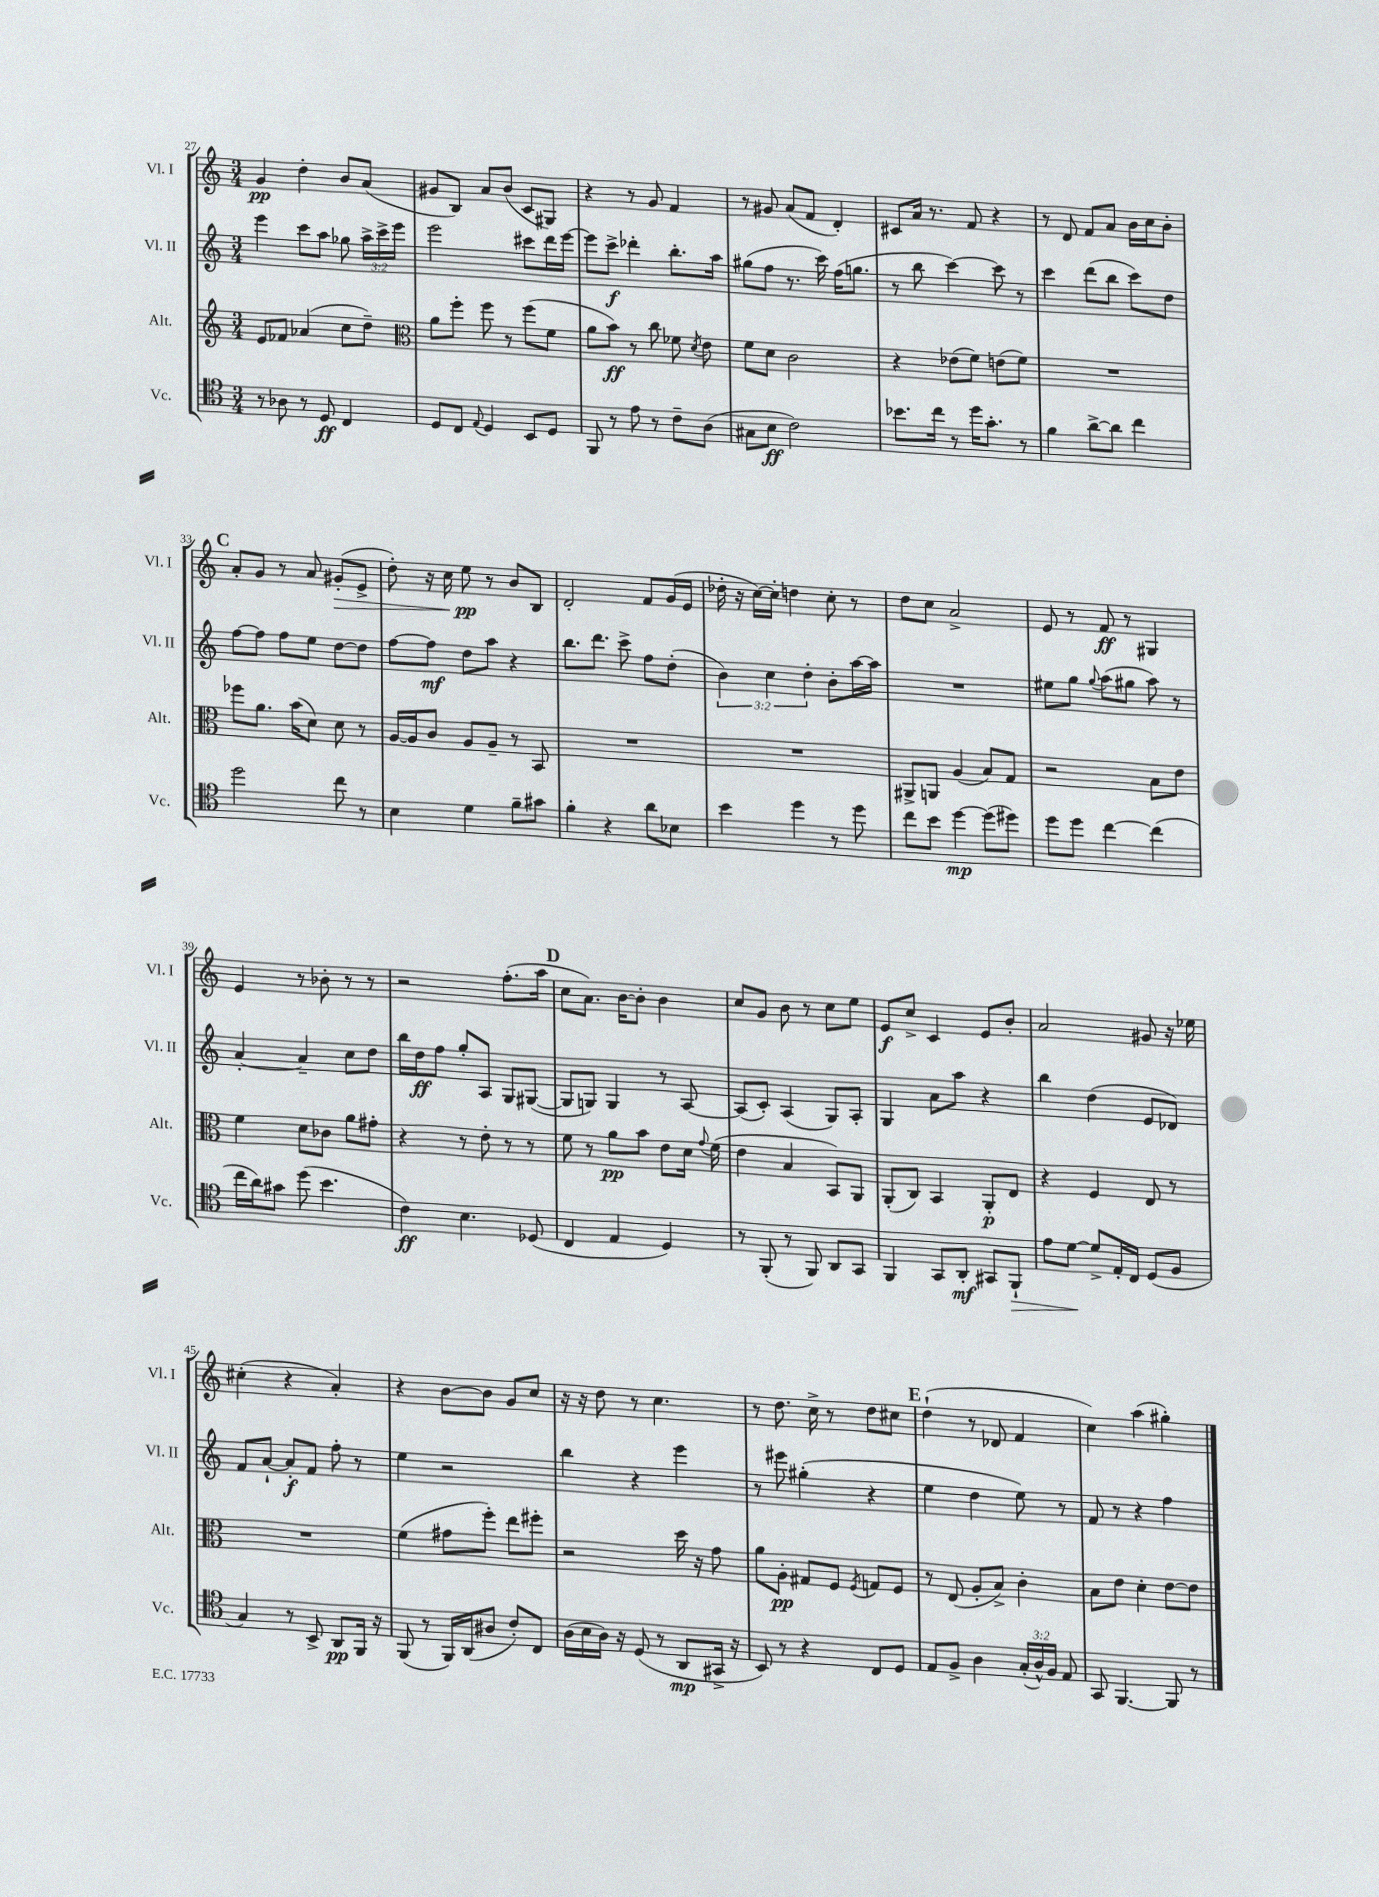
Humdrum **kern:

**kern	**kern	**kern	**kern
*staff4	*staff3	*staff2	*staff1
*clefC4	*clefG2	*clefG2	*clefG2
*k[]	*k[]	*k[]	*k[]
*M3/4	*M3/4	*M3/4	*M3/4
8r	8e/L	4eee\	4g/
8A-\	8f-/J	.	.
8r	(4a-/	8ccc\L	4dd'\
8D/	.	8aa\J	.
4C/	8cc\L	8gg-\	8b/L
.	8dd~\J)	24aa^\LL	(8a/J
.	.	24ccc^\	.
.	.	24eee\JJ	.
=	=	=	=
*	*clefC3	*	*
8D/L	8a\L	2eee\	8g#/L
8C/J	8ff'\J	.	8B/J)
8qqE/	.	.	.
4D/	8ff\	.	8a/L
.	8r	.	(8b/J
8BB/L	(8ff\L	8ccc#\L	8c/L
8D/J	8f\J	16ddd\L	8G#/J)
.	.	[16eee\JJ	.
=	=	=	=
8FF/	8a\L	8eee\]L	4r
8r	8b\J)	8ccc^\J	.
8e\	8r	4ddd-'\	8r
8r	8cc\	.	8g/
8c~\L	8f-\	8.bb'\L	4f/
.	8qd/	.	.
(8A\J	8e\	.	.
.	.	16aa\Jk	.
=	=	=	=
8G#\L	8f\L	(8gg#\L	8r
8B\J	8d\J	8ff\J	8g#/
2c\)	2c\	8.r	(8a/L
.	.	.	8f/J
.	.	16ccc\)	.
.	.	(16ff\LK	4d'/)
.	.	8.gg\J	.
=	=	=	=
8.b-\L	4r	8r	8c#/L
.	.	8bb\	16a/Jk
16cc\Jk	.	.	8.r
8r	(8e-\L	[4ccc\)	.
16dd\LK	8f\J)	.	8f/
8.g'\J	.	.	.
.	(8e\L	8ccc\]	4r
8r	8f\J)	8r	.
=	=	=	=
4f\	2.r	4ccc\	8r
.	.	.	8d/
[8a^\L	.	(8ddd\L	8f/L
8a\]J	.	8bb\J	8a/J
4cc\	.	8ccc\L)	16b\LL
.	.	.	16cc\J
.	.	8dd\J	8b'\J
=	=	=	=
2dd\	8ff-\L	[8ff\L	8a'/L
.	8.a\J	8ff\]J	8g/J
.	.	8ff\L	8r
.	(16b\LK	.	.
.	8d\J)	8ee\J	8a/
8cc\	8d\	[8dd\L	(8g#'/L
8r	8r	8dd\]J	8e^/J
=	=	=	=
4B\	[16A/LL	[8ff\L	8dd'\)
.	16A/]J	.	.
.	8c/J	8ff\]J	16r
.	.	.	16cc\
4d\	8A/L	8dd\L	8ee\
.	8A~/J	8aa\J	8r
8f~\L	8r	4r	8b/L
8g#\J	8BB/	.	8B/J
=	=	=	=
4f'\	2.r	8.bb\L	2d'/
.	.	8.ddd\J	.
4r	.	.	.
.	.	8ccc^\	.
8a\L	.	8ff\L	8f/L
8B-\J	.	(8dd'\J	(16g/L
.	.	.	16e/JJ
=	=	=	=
4b\	2.r	6b\)	16dd-'\
.	.	.	16r
.	.	.	[16cc\LL)
.	.	6cc\	.
.	.	.	16cc'\]JJ
4dd\	.	.	4dd\
.	.	6dd'\	.
8r	.	8b'\L	8cc'\
8dd\	.	[16aa\L	8r
.	.	16aa\]JJ	.
=	=	=	=
8cc\L	8AA#^/L	2.r	8dd\L
8b\J	8AA/J	.	8cc\J
[4dd\	(4A/	.	2a^/
(8dd\]L	8B/L)	.	.
8dd#\J)	8G/J	.	.
=	=	=	=
8dd\L	2r	8ee#\L	8e/
8dd\J	.	8gg\J	8r
.	.	8qqgg/	.
[4cc\	.	(8aa\L	8f/
.	.	8gg#\J	8r
(4cc\]	8B\L	8aa\)	4G#/
.	8e\J	8r	.
=	=	=	=
16cc\LL	4f\	[4a'/	4e/
16a\J)	.	.	.
8g#\J	.	.	.
(8dd\	8d\L	4a~/]	8r
4.b\	8c-\J	.	8b-'\
.	8a\L	8cc\L	8r
.	8g#'\J	8dd\J	8r
=	=	=	=
4c\)	4r	16bb\LL	2r
.	.	16dd\J	.
.	.	8ff\J	.
4.B\	8r	8gg'/L	.
.	8e'\	8A/J	.
.	8r	8G/L	(8.ff'\L
(8D-/	8r	([8G#/J	.
.	.	.	16aa\Jk
=	=	=	=
4C/	8f\	8G#/]L	8cc\L
.	8r	8G/J)	8.a\J)
4E/	8a\L	4G/	.
.	.	.	[16b\LK
.	8b\J	.	8b'\]J
4D/)	8e\L	8r	4b\
.	16d\Jk	[8A/	.
.	8qqg/	.	.
.	(16f\	.	.
=	=	=	=
8r	4e\	(8A/]L	8cc/L
(8FF'/	.	8c'/J)	8g/J
8r	4B/	(4A/	8b\
8FF/)	.	.	8r
8AA/L	8BB/L)	8G/L)	8cc\L
8GG/J	8AA/J	8A'/J	8ee\J
=	=	=	=
4FF/	(8AA'/L	4G/	8e/L
.	8C/J)	.	8cc^/J
8GG/L	4BB/	8a\L	4c/
8AA'/J	.	8aa\J	.
8GG#/L	8AA'/L	4r	8e/L
8FF`/J	8E/J	.	8b'/J
=	=	=	=
8e\L	4r	4bb\	2a/
[8d\J	.	.	.
8d^/]L	4F/	(4dd\	.
16E'/L	.	.	.
16C/JJ	.	.	.
(8D/L	8E/	8e/L	8g#/
8F/J	8r	8d-/J)	16r
.	.	.	16ee-\
=	=	=	=
4G/)	2.r	8f/L	(4cc#'\
.	.	[8a`/J	.
8r	.	8a'/]L	4r
8BB^/	.	8f/J	.
8AA/L	.	8ff'\	4a'/)
16FF/Jk	.	8r	.
16r	.	.	.
=	=	=	=
(8FF/	(4f\	4ee\	4r
8r	.	.	.
16FF/LL)	8g#\L	2r	[8b\L
(16AA/J	.	.	.
8A#/J	8ff'\J)	.	8b\]J
8c'/L)	8ee\L	.	8g/L
8C/J	8ff#'\J	.	8cc/J
=	=	=	=
(16A\LL	2r	4bb\	16r
16B\	.	.	16r
16A\JJ)	.	.	8dd\
16r	.	.	.
(8D/	.	4r	8r
8r	.	.	4.cc\
8AA/L	16dd\	4eee\	.
.	16r	.	.
16GG#^/Jk	8g\	.	.
16r	.	.	.
=	=	=	=
8BB/)	8a\L	8r	8r
8r	8A'\J	8eee#\	8.dd\
4r	8G#/L	(4gg#'\	.
.	.	.	16cc^\
.	8F/J	.	8r
.	8qF/	.	.
8C/L	8G/L	4r	8dd\L
8D/J	8F/J	.	8cc#\J
=	=	=	=
8E/L	8r	4ee\	(4dd`\
8F^/J	(8E/	.	.
4A\	8A'/L	4dd\	8r
.	8B^/J)	.	8d-/
(24G'/LL	4c'\	8ee\)	4f/
24A^^/)	.	.	.
24F/JJ	.	.	.
8E/	.	8r	.
=	=	=	=
8GG/	8B\L	8f/	4cc\)
[4.FF/	8e\J	8r	.
.	4d'\	4r	(4aa\
8FF/]	[8e\L	4ff\	4gg#'\)
8r	8e\]J	.	.
==	==	==	==
*-	*-	*-	*-
